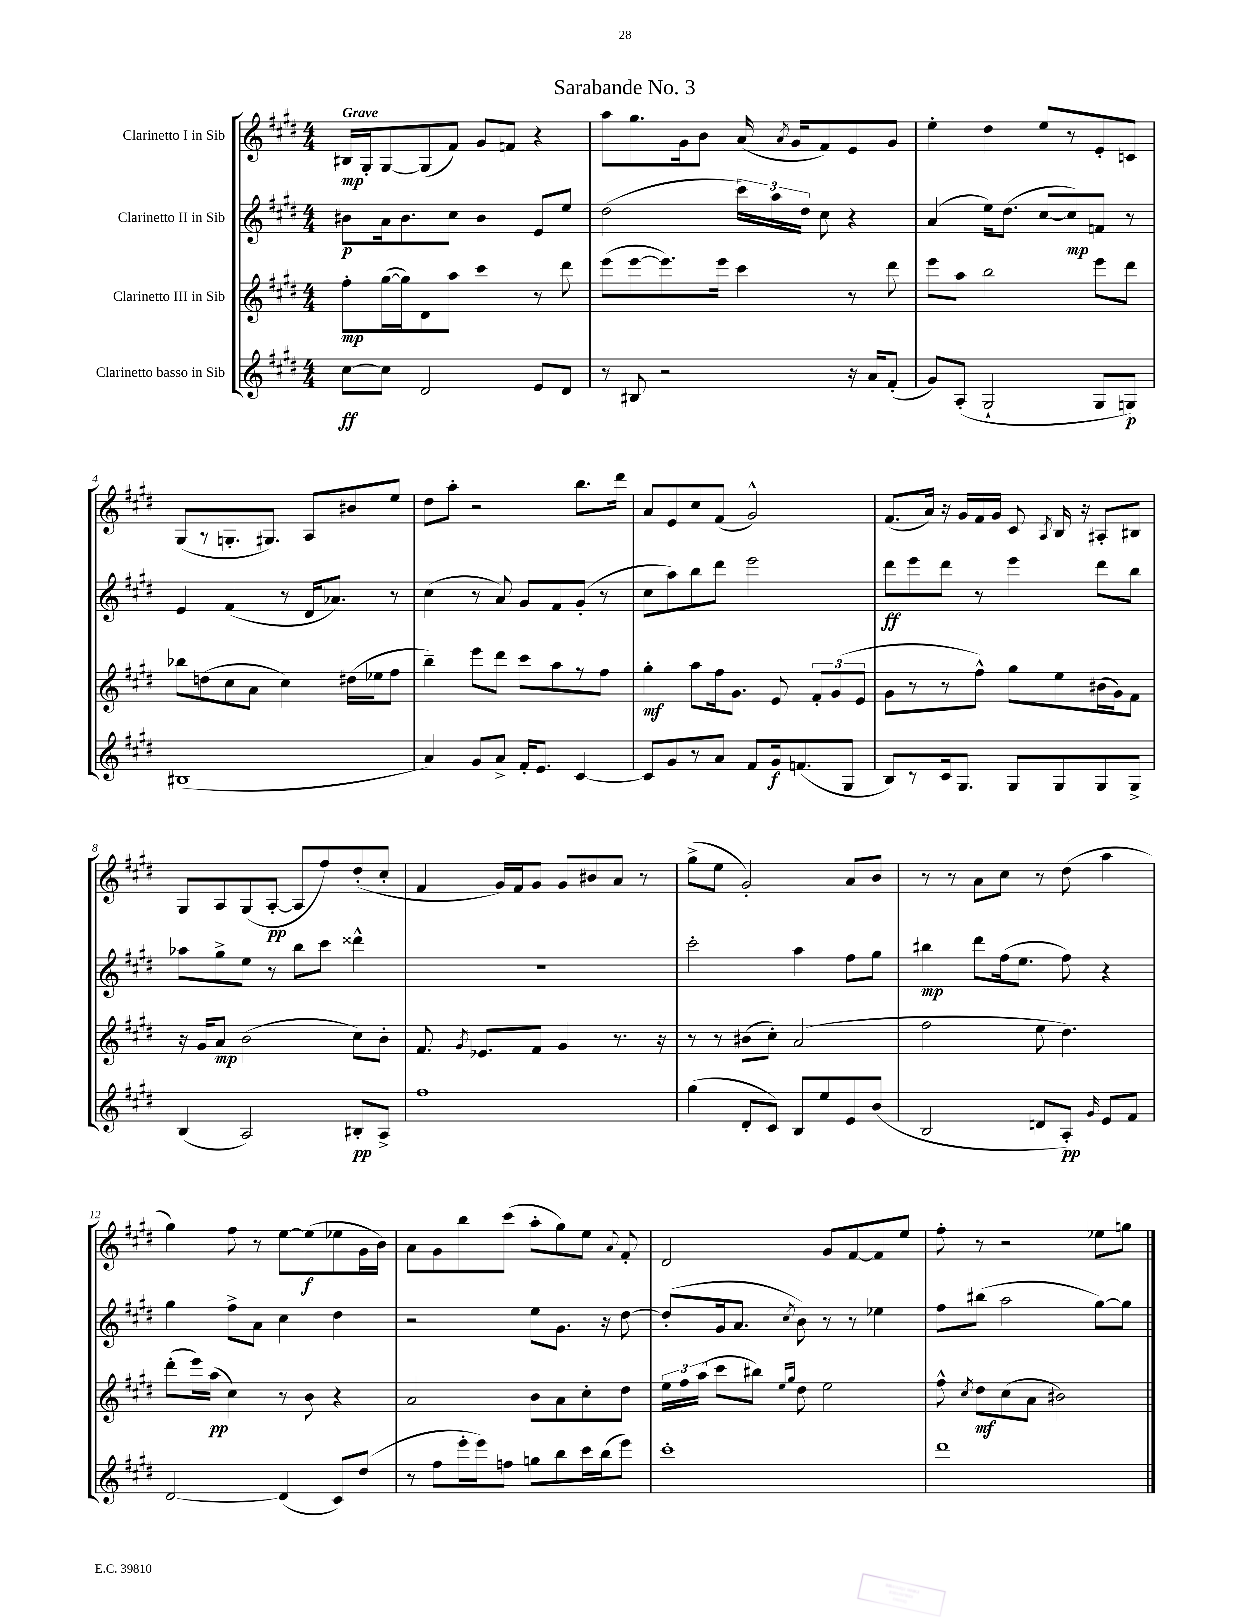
\header { title = "Sarabande No. 3" }
<<
\new StaffGroup <<
\new Staff = "s0" \with { instrumentName = "Clarinetto I in Sib" } {
    \clef treble \key e \major \numericTimeSignature \time 4/4 \tempo "Grave"
    \autoBeamOff bis16[\mp gis16-. gis8~ gis8( fis'8]) gis'8[ f'8] r4 |
    a''8[ gis''8. gis'16 b'8] a'16( \acciaccatura { a'8 } gis'16[ fis'8) e'8 gis'8] |
    e''4-. dis''4 e''8[ r8 e'8-. c'8] |
    gis8[( r8 g8.-. gis8.]) a8[ bis'8 e''8] |
    dis''8[ a''8]-. r2 b''8.[ dis'''16] |
    a'8[ e'8 cis''8 fis'8]( gis'2-^) |
    fis'8.[( a'16]) r16 gis'16[ fis'16 gis'16] cis'8 \acciaccatura { a8 } b16 r16 ais8[-. bis8] |
    gis8[ a8 gis8( a8]~-.\pp a8[ fis''8) dis''8-.( cis''8]-. |
    fis'4 gis'16[) fis'16 gis'8] gis'8[ bis'8 a'8] r8 |
    gis''8[->( e''8] gis'2-.) a'8[ b'8] |
    r8 r8 a'8[ cis''8] r8 dis''8( a''4 |
    gis''4) fis''8 r8 e''8[~ e''8\f( ees''8 gis'16 b'16]) |
    a'8[ gis'8 b''8 cis'''8]( a''8[-. gis''8) e''8] \appoggiatura { a'8 } fis'8-. |
    dis'2 gis'8[ fis'8~ fis'8 e''8] |
    fis''8-. r8 r2 ees''8[ g''8] \bar "|." |
}
\new Staff = "s1" \with { instrumentName = "Clarinetto II in Sib" } {
    \clef treble \key e \major \numericTimeSignature \time 4/4
    \autoBeamOff bis'8[\p a'16 bis'8. cis''8] bis'4 e'8[ e''8] |
    dis''2( \tuplet 3/2 { cis'''16[) a''16 dis''16] } cis''8 r4 |
    a'4( e''16[) dis''8.]( cis''8[~ cis''8\mp) f'8] r8 |
    e'4 fis'4( r8 dis'16[ aes'8.]) r8 |
    cis''4( r8 a'8) gis'8[ fis'8 gis'8]-.( r8 |
    cis''8[ a''8) b''8 dis'''8] e'''2 |
    dis'''8[\ff e'''8 dis'''8] r8 e'''4 dis'''8[ b''8] |
    aes''8[ gis''8-> e''8] r8 b''8[ cis'''8] disis'''4-^ |
    r1 |
    cis'''2-. a''4 fis''8[ gis''8] |
    bis''4\mp dis'''8[ fis''16( e''8.] fis''8) r4 |
    gis''4 fis''8[-> a'8] cis''4 dis''4 |
    r2 e''8[ gis'8.] r16 dis''8~ |
    dis''8[-.( gis'16 a'8.] \acciaccatura { cis''8 } b'8) r8 r8 ees''4 |
    fis''8[ bis''8]( a''2 gis''8[~) gis''8] \bar "|." |
}
\new Staff = "s2" \with { instrumentName = "Clarinetto III in Sib" } {
    \clef treble \key e \major \numericTimeSignature \time 4/4
    \autoBeamOff fis''8[-.\mp gis''16~( gis''16) dis'8 a''8] cis'''4 r8 dis'''8 |
    e'''8[( e'''8~ e'''8.) e'''16] cis'''4 r8 dis'''8 |
    e'''8[ a''8] b''2 e'''8[ dis'''8] |
    bes''8[ d''8( cis''8 a'8] cis''4) dis''16[( ees''16 fis''8] |
    b''4--) e'''8[ dis'''8] cis'''8[ a''8 r8 fis''8] |
    gis''4-.\mf a''8[ fis''16 gis'8.] e'8 \tuplet 3/2 { fis'8[-. gis'8( e'8] } |
    gis'8[ r8 r8 fis''8]-^) gis''8[ e''8 bis'16( gis'16) fis'8] |
    r16 gis'16[ a'8]\mp b'2( cis''8[) b'8]-. |
    fis'8. \acciaccatura { gis'8 } ees'8.[ fis'8] gis'4 r8. r16 |
    r8 r8 bis'8[( cis''8]-.) a'2( |
    fis''2 e''8 dis''4.) |
    dis'''8[-.( e'''16) a''16]\pp( cis''4) r8 b'8 r4 |
    a'2 b'8[ a'8 cis''8-. dis''8] |
    \tuplet 3/2 { e''16[ fis''16 a''16]( } cis'''8[ bis''8]) \grace { e''16[ gis''16] } dis''8 e''2 |
    fis''8-^ \acciaccatura { cis''8 } dis''8[\mf cis''8( a'8] bis'2) \bar "|." |
}
\new Staff = "s3" \with { instrumentName = "Clarinetto basso in Sib" } {
    \clef treble \key e \major \numericTimeSignature \time 4/4
    \autoBeamOff cis''8[~\ff cis''8] dis'2 e'8[ dis'8] |
    r8 bis8 r2 r16 a'16[ fis'8]-.( |
    gis'8[) a8]-.( gis2-! gis8[ g8]\p) |
    bis1( |
    a'4) gis'8[ a'8]-> fis'16[-. e'8.] cis'4~ |
    cis'8[ gis'8 r8 a'8] fis'8[ gis'16\f f'8.( gis8] |
    b8[) r8 cis'16 gis8.] gis8[ gis8 gis8 gis8]-> |
    b4( a2) bis8[-.\pp a8]-> |
    fis''1 |
    gis''4( dis'8[-. cis'8]) b8[ e''8 e'8 b'8]( |
    b2 d'8[ a8]-.\pp) \grace { gis'16 } e'8[ fis'8] |
    dis'2~ dis'4( cis'8[) dis''8]( |
    r8 fis''8[ e'''16-. e'''16) f''8] g''8[ b''8 cis'''16 b''16( e'''8]) |
    cis'''1-. |
    dis'''1 \bar "|." |
}
>>
>>
